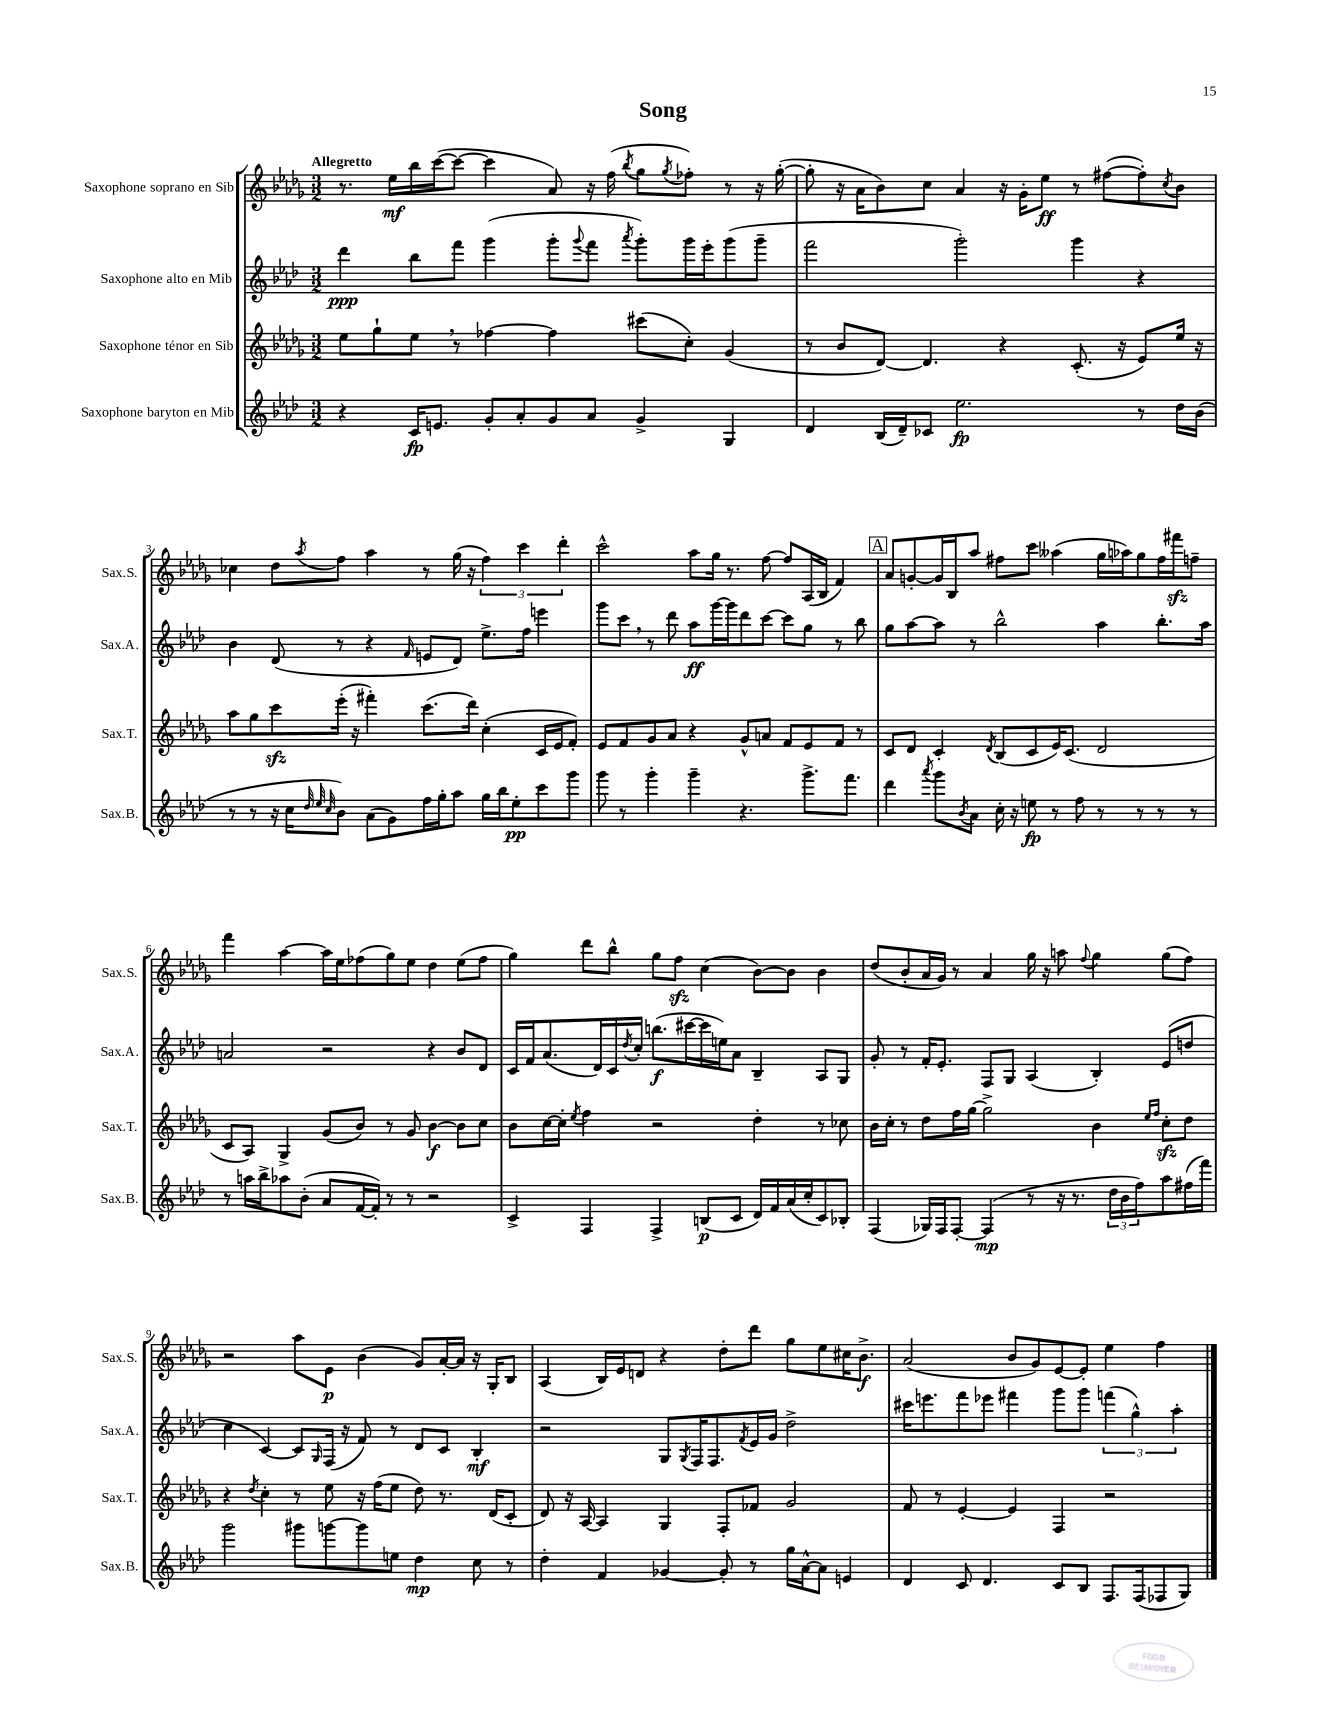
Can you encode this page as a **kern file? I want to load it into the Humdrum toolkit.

**kern	**dynam	**kern	**dynam	**kern	**dynam	**kern	**dynam
*part4	*part4	*part3	*part3	*part2	*part2	*part1	*part1
*staff4	*staff4	*staff3	*staff3	*staff2	*staff2	*staff1	*staff1
*I"Saxophone baryton en Mib	*	*I"Saxophone ténor en Sib	*	*I"Saxophone alto en Mib	*	*I"Saxophone soprano en Sib	*
*I'Sax.B.	*	*I'Sax.T.	*	*I'Sax.A.	*	*I'Sax.S.	*
*clefG2	*	*clefG2	*	*clefG2	*	*clefG2	*
*k[b-e-a-d-]	*	*k[b-e-a-d-g-]	*	*k[b-e-a-d-]	*	*k[b-e-a-d-g-]	*
*M3/2	*	*M3/2	*	*M3/2	*	*M3/2	*
=1	=1	=1	=1	=1	=1	=1	=1
!	!	!	!	!	!	!LO:TX:a:B:t=Allegretto	!
4r	.	8ee-\L	.	4ddd-\	ppp	8.r	.
.	.	8gg-`\	.	.	.	.	.
.	.	.	.	.	.	16ee-\LL	mf
16c/KL	fp	8ee-,\J	.	8bb-\L	.	16bb-\	.
8.en/J	.	.	.	.	.	([16ccc\J	.
.	.	8r	.	8fff\J	.	8ccc\J_	.
8g'/L	.	[4ff-X\	.	(4ggg\	.	4ccc\]	.
8a-'/	.	.	.	.	.	.	.
8g/	.	4ff-\]	.	8ggg'\L	.	8a-/)	.
.	.	.	.	8qqggg/	.	.	.
8a-/J	.	.	.	8fff\J	.	16r	.
.	.	.	.	.	.	(16ff\	.
.	.	.	.	8qaaa-/	.	8qbb-/	.
4g^/	.	(8ccc#X\L	.	8ggg'\L)	.	8gg-\L	.
.	.	.	.	.	.	8qgg-/	.
.	.	8cc'\J)	.	16ggg\L	.	8ff-X'\J)	.
.	.	.	.	16eee-'\J	.	.	.
4G/	.	(4g-/	.	(8ggg\	.	8r	.
.	.	.	.	8ggg~\J	.	16r	.
.	.	.	.	.	.	([16gg-'\	.
=2	=2	=2	=2	=2	=2	=2	=2
4d-/	.	8r	.	2fff\	.	8gg-'\]	.
.	.	8b-/L	.	.	.	16r	.
.	.	.	.	.	.	16a-\KL	.
(16B-/LL	.	[8d-/J)	.	.	.	8b-\)	.
16d-~/J)	.	.	.	.	.	.	.
8c-X/J	.	4.d-/]	.	.	.	8cc\J	.
2.ee-\	fp	.	.	2ggg'\)	.	4a-/	.
.	.	4r	.	.	.	16r	.
.	.	.	.	.	.	16g-'\KL	.
.	.	.	.	.	.	8ee-\J	ff
.	.	(8.c'/	.	4ggg\	.	8r	.
.	.	.	.	.	.	([8ff#X\L	.
.	.	16r	.	.	.	.	.
8r	.	8e-/L)	.	4r	.	8ff#'\])	.
.	.	.	.	.	.	8qcc/	.
16dd-\LL	.	16ee-/Jk	.	.	.	8b-\J	.
(16b-\JJ	.	16r	.	.	.	.	.
!!LO:LB:g=z
=3	=3	=3	=3	=3	=3	=3	=3
8r	.	8aa-\L	.	4b-\	.	4cc-X\	.
8r	.	8gg-\	.	.	.	.	.
16r	.	8ccczz\	.	(8d-/	.	8dd-\L	.
16cc\KL	.	.	.	.	.	.	.
32qqdd-/	.	.	.	.	.	.	.
32qqee-/	.	.	.	.	.	.	.
32qqcc/	.	.	.	.	.	8qaa-/	.
8b-\J)	.	(16eee-'\Jk	.	8r	.	8ff\J	.
.	.	16r	.	.	.	.	.
(8a-\L	.	4fff#X'\)	.	4r	.	4aa-\	.
8g\)	.	.	.	.	.	.	.
.	.	.	.	16qqf/	.	.	.
16ff\L	.	(8.ccc\L	.	8en/L	.	8r	.
16gg'\J	.	.	.	.	.	.	.
8aa-\J	.	.	.	8d-/J)	.	(16gg-\	.
.	.	16ddd-\Jk)	.	.	.	16r	.
16gg\LL	.	(4cc'\	.	8.ee-^\L	.	6ff\)	.
16bb-\J	.	.	.	.	.	.	.
8ee-'\	pp	.	.	.	.	.	.
.	.	.	.	.	.	6ccc\	.
.	.	.	.	16ff\Jk	.	.	.
8ccc\	.	16c/LL	.	4eeen\	.	.	.
.	.	16e-/J	.	.	.	.	.
.	.	.	.	.	.	6ddd-'\	.
8ggg\J	.	8f'/J)	.	.	.	.	.
=4	=4	=4	=4	=4	=4	=4	=4
8ggg\	.	8e-/L	.	8ggg\L	.	2ccc^^\	.
8r	.	8f/	.	8ccc,\J	.	.	.
4ggg'\	.	8g-/	.	8r	.	.	.
.	.	8a-/J	.	8ddd-\	.	.	.
4ggg~\	.	4r	.	8aa-\L	ff	8aa-\L	.
.	.	.	.	[16ggg\L	.	16gg-\Jk	.
.	.	.	.	16ggg\J]	.	8.r	.
4.r	.	8g-^^/L	.	8ddd-\	.	.	.
.	.	8an/J	.	[8ccc\J	.	[8ff\	.
.	.	8f/L	.	8ccc\L]	.	8ff/L]	.
8.ggg^\L	.	8e-/	.	8gg\J	.	(16A-/L	.
.	.	.	.	.	.	16B-/JJ	.
.	.	8f/J	.	8r	.	4f/)	.
8.fff\J	.	.	.	.	.	.	.
.	.	8r	.	8bb-\	.	.	.
!!LO:REH:place=s1:t=A
=5	=5	=5	=5	=5	=5	=5	=5
4ddd-\	.	8c/L	.	8gg\L	.	8a-/L	.
.	.	8d-/J	.	[8aa-\	.	[8gn'/	.
8qaaa-/	.	.	.	.	.	.	.
8ggg\L	.	4c'/	.	8aa-\J]	.	16g/L]	.
.	.	.	.	.	.	16B-/J	.
8qb-/	.	.	.	.	.	.	.
8a-\J	.	.	.	8r	.	8aa-/J	.
.	.	8qd-/	.	.	.	.	.
16cc'\	.	(8B-/L	.	2bb-^^\	.	8ff#X\L	.
16r	.	.	.	.	.	.	.
8een\	fp	8c/	.	.	.	8ccc\J	.
8r	.	16e-/K)	.	.	.	(4aa--X\	.
.	.	(8.c/J	.	.	.	.	.
8ff\	.	.	.	.	.	.	.
8r	.	2d-/	.	4aa-\	.	16gg-\LL	.
.	.	.	.	.	.	16aa-X\J)	.
8r	.	.	.	.	.	8gg-\	.
8r	.	.	.	8.bb-'\L	.	16ff#\L	.
.	.	.	.	.	.	16fff#Xzz\J	.
8r	.	.	.	.	.	8ffn~\J	.
.	.	.	.	16aa-\Jk	.	.	.
!!LO:LB:g=z
=6	=6	=6	=6	=6	=6	=6	=6
8r	.	8c/L	.	2an/	.	4fff\	.
16aan\LL	.	8A-/J)	.	.	.	.	.
16bb-^\J	.	.	.	.	.	.	.
8aa-X\	.	4G-^/	.	.	.	[4aa-\	.
(8b-'\J	.	.	.	.	.	.	.
8a-/L	.	(8g-/L	.	2r	.	16aa-\LL]	.
.	.	.	.	.	.	16ee-\J	.
[16f/L	.	8b-/J)	.	.	.	(8ff-X\	.
16f'/JJ])	.	.	.	.	.	.	.
8r	.	8r	.	.	.	8gg-\)	.
8r	.	8g-/	.	.	.	8ee-\J	.
2r	.	[4b-\	f	4r	.	4dd-\	.
.	.	8b-\L]	.	8b-/L	.	(8ee-\L	.
.	.	8cc\J	.	8d-/J	.	8ff-\J	.
=7	=7	=7	=7	=7	=7	=7	=7
4c^/	.	8b-\L	.	16c/LL	.	4gg-\)	.
.	.	.	.	16f/J	.	.	.
.	.	[16cc\L	.	(8.a-/	.	.	.
.	.	16cc'\JJ]	.	.	.	.	.
.	.	8qee-/	.	.	.	.	.
4F/	.	4ff\	.	.	.	8ddd-\L	.
.	.	.	.	16d-/L)	.	.	.
.	.	.	.	16c/	.	8bb-^^\J	.
.	.	.	.	8qdd-/	.	.	.
.	.	.	.	16cc'/JJ	.	.	.
4F^/	.	2r	.	(8.bbn\L	f	8gg-\L	.
.	.	.	.	.	.	8ffzz\J	.
.	.	.	.	[16ccc#X\L	.	.	.
(8Bn/L	p	.	.	16ccc#\]	.	(4cc\	.
.	.	.	.	16een\J)	.	.	.
8c/J	.	.	.	8a-\J	.	.	.
16d-/LL)	.	4dd-'\	.	4B-~/	.	[8b-\L)	.
16f/	.	.	.	.	.	.	.
(16a-/	.	.	.	.	.	8b-\J]	.
16cc'/J	.	.	.	.	.	.	.
8c/)	.	8r	.	8A-/L	.	4b-\	.
8B-X'/J	.	8cc-X\	.	8G/J	.	.	.
=8	=8	=8	=8	=8	=8	=8	=8
(4F/	.	16b-\LL	.	8g'/	.	(8dd-/L	.
.	.	16cc'\JJ	.	.	.	.	.
.	.	8r	.	8r	.	8b-'/	.
16G-X/LL)	.	8dd-\L	.	16f'/KL	.	16a-/L	.
16F/J	.	.	.	8.e-'/J	.	16g-/JJ)	.
[8F'/J	.	16ff\L	.	.	.	8r	.
.	.	[16gg-\JJ	.	.	.	.	.
(4F/]	mp	2gg-^\]	.	8F/L	.	4a-/	.
.	.	.	.	8G/J	.	.	.
8r	.	.	.	(4A-/	.	16gg-\	.
.	.	.	.	.	.	16r	.
16r	.	.	.	.	.	8aan\	.
8.r	.	.	.	.	.	.	.
.	.	.	.	.	.	8qqff/	.
.	.	4b-\	.	4B-'/)	.	4gg-\	.
24dd-\LL	.	.	.	.	.	.	.
24b-\	.	.	.	.	.	.	.
24ff\J)	.	.	.	.	.	.	.
.	.	16qqee-/LL	.	.	.	.	.
.	.	16qqff/JJ	.	.	.	.	.
8aa-\	.	8cczz'\L	.	(8e-/L	.	(8gg-\L	.
(16ff#X\L	.	8dd-\J	.	8ddn/J	.	8ff\J)	.
16fff\JJ)	.	.	.	.	.	.	.
!!LO:LB:g=z
=9	=9	=9	=9	=9	=9	=9	=9
2ggg\	.	4r	.	4cc\	.	2r	.
.	.	8qdd-/	.	.	.	.	.
.	.	4cc'\	.	[4c/)	.	.	.
8ggg#X\L	.	8r	.	8c/L]	.	8aa-\L	.
.	.	.	.	16qqG/	.	.	.
[8gggn\	.	8ee-\	.	(16F/Jk	.	8e-\J	p
.	.	.	.	16r	.	.	.
8ggg\]	.	16r	.	8f/)	.	(4b-\	.
.	.	(16ff\KL	.	.	.	.	.
8een\J	.	8ee-\J	.	8r	.	.	.
4dd-\	mp	8dd-\)	.	8d-/L	.	8g-/L)	.
.	.	8.r	.	8c/J	.	[16a-'/L	.
.	.	.	.	.	.	16a-/JJ]	.
8cc\	.	.	.	4B-'/	mf	16r	.
.	.	(16d-/KL	.	.	.	16G-'/KL	.
8r	.	8c'/J	.	.	.	8B-/J	.
=10	=10	=10	=10	=10	=10	=10	=10
4dd-'\	.	8d-/)	.	2r	.	(4A-/	.
.	.	16r	.	.	.	.	.
.	.	[16A-/	.	.	.	.	.
4f/	.	4A-/]	.	.	.	16B-/LL)	.
.	.	.	.	.	.	16e-/J	.
.	.	.	.	.	.	8dn/J	.
[4g-X/	.	4G-/	.	8G/L	.	4r	.
.	.	.	.	8qG/	.	.	.
.	.	.	.	16F/K	.	.	.
.	.	.	.	8.F/	.	.	.
8g-'/]	.	8F'/L	.	.	.	8dd-'\L	.
.	.	.	.	8qf/	.	.	.
8r	.	8f-X/J	.	16e-/L	.	8ddd-\J	.
.	.	.	.	16g/JJ	.	.	.
16gg\LL	.	2g-/	.	2dd-^\	.	8gg-\L	.
[16a-^^\J	.	.	.	.	.	.	.
8a-\J]	.	.	.	.	.	8ee-\	.
4en/	.	.	.	.	.	16cc#X\K	.
.	.	.	.	.	.	8.b-^\J	f
=11	=11	=11	=11	=11	=11	=11	=11
4d-/	.	8f/	.	16ccc#X\KL	.	(2a-/	.
.	.	.	.	8.eeen\	.	.	.
.	.	8r	.	.	.	.	.
8c/	.	[4e-'/	.	8fff\	.	.	.
4.d-/	.	.	.	8eee-X\J	.	.	.
.	.	4e-/]	.	4fff#X\	.	8b-/L	.
.	.	.	.	.	.	8g-/)	.
8c/L	.	4F/	.	8ggg\L	.	[8e-/	.
8B-/J	.	.	.	8ggg\J	.	8e-'/J]	.
8.F/L	.	2r	.	(6fffn\	.	4ee-\	.
.	.	.	.	6gg^^\)	.	.	.
(16F/k	.	.	.	.	.	.	.
8F-X/	.	.	.	.	.	4ff\	.
.	.	.	.	6aa-'\	.	.	.
8G/J)	.	.	.	.	.	.	.
==	==	==	==	==	==	==	==
*-	*-	*-	*-	*-	*-	*-	*-
